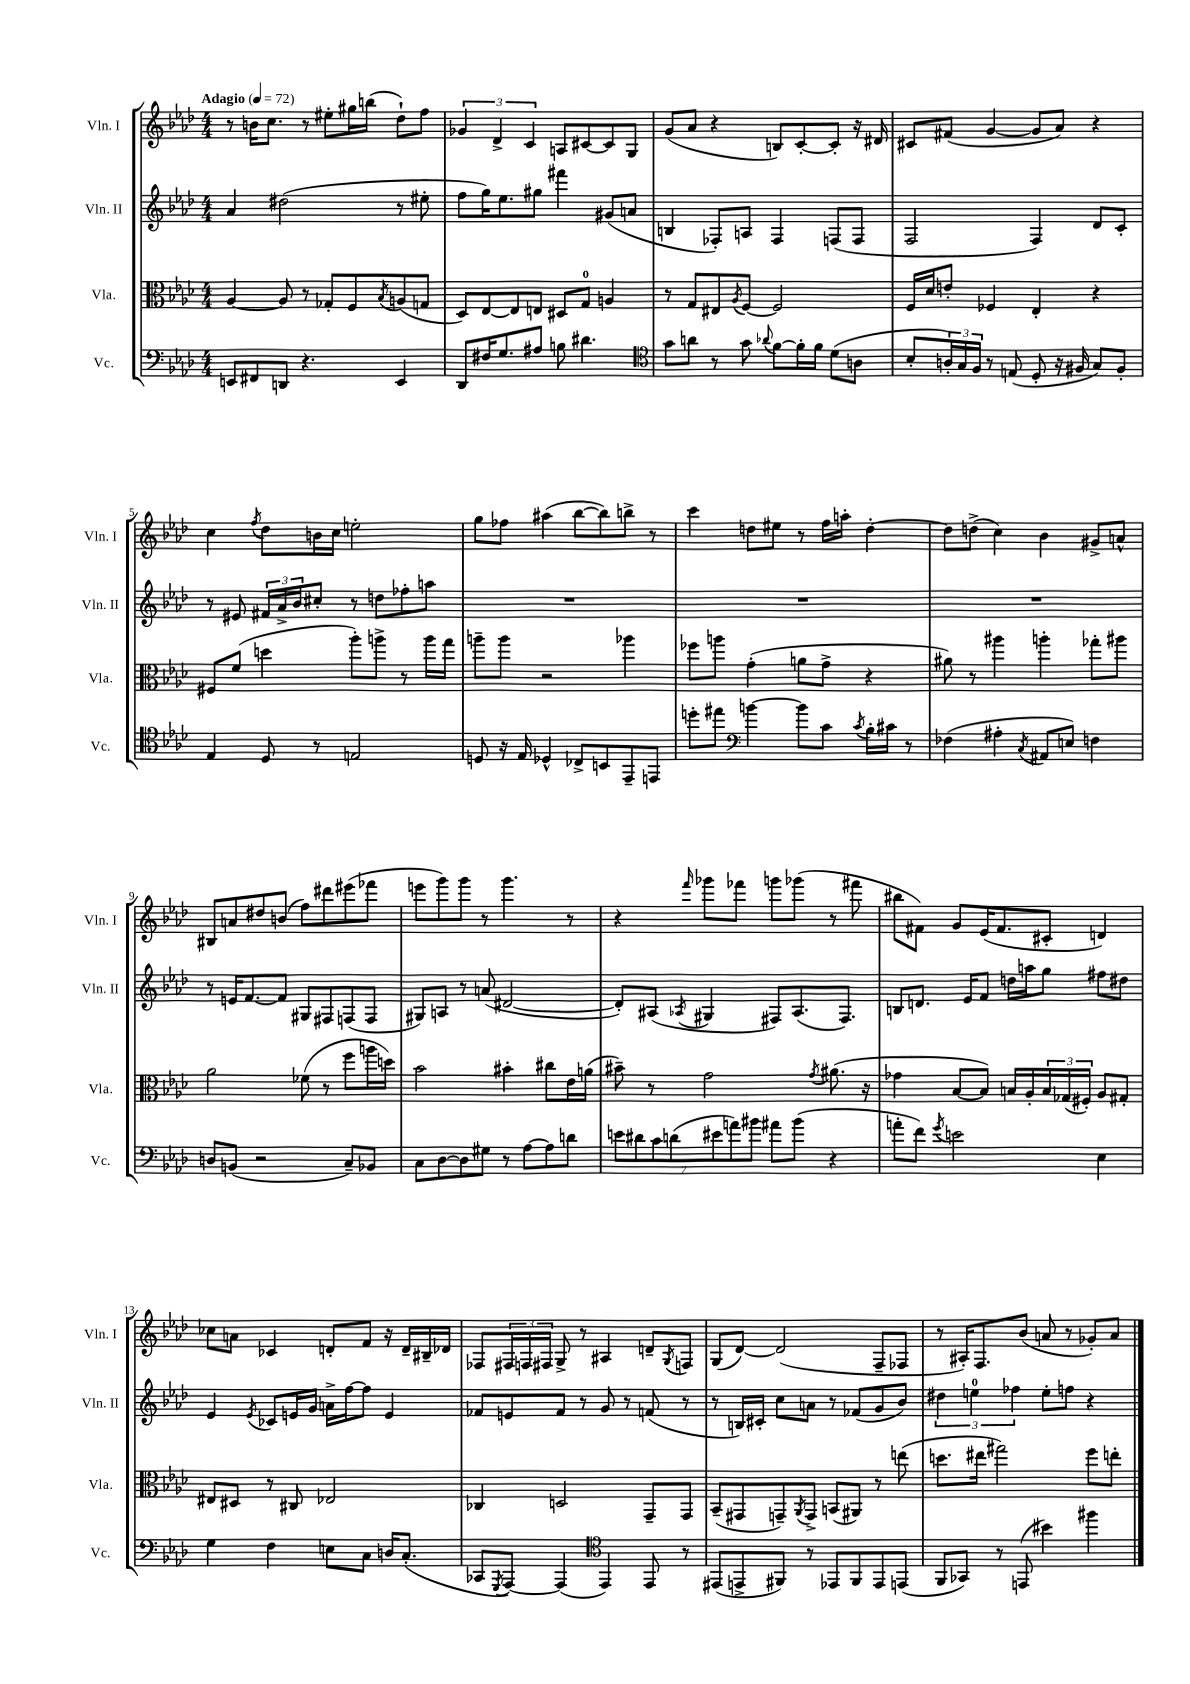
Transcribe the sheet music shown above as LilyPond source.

<<
\new StaffGroup <<
\new Staff = "s0" \with { instrumentName = "Vln. I" shortInstrumentName = "Vln. I" } {
    \clef treble \key aes \major \numericTimeSignature \time 4/4 \tempo "Adagio" 4 = 72
    r8 b'16 c''8. r8 eis''8-. gis''16 b''16( des''8-!) f''8 |
    \tuplet 3/2 { ges'4 des'4-> c'4 } a8 cis'8~ cis'8 g8 |
    g'8( aes'8 r4 b8) c'8~-. c'8-. r16 dis'16 |
    cis'8 fis'8( g'4~ g'8 aes'8) r4 |
    c''4 \acciaccatura { f''8 } des''8 b'16 c''16 e''2-. |
    g''8 fes''8 ais''4( bes''8~ bes''8) b''8-> r8 |
    c'''4 d''8 eis''8 r8 f''16 a''16-. d''4~-. |
    d''8 d''8->( c''4) bes'4 gis'8-> a'8-^ |
    bis8 a'8 dis''8 b'8( f''8) dis'''8 eis'''8( fes'''8 |
    e'''8 g'''8) g'''8 r8 g'''4. r8 |
    r4 \grace { f'''16 } ges'''8 fes'''8 g'''8 ges'''8( r8 fis'''8 |
    bis''8 fis'8) g'8 ees'16( fis'8. cis'8-. d'4) |
    ces''8 a'8 ces'4 d'8-. f'8 r16 d'16-- bis16-- des'16 |
    fes8 \tuplet 3/2 { fis16 f16 fis16 } g8-> r8 ais4 d'8-- \acciaccatura { g8 } f8 |
    g8( des'8~) des'2( f8-- fes8 |
    r8 ais16-.) f8. bes'8( a'8 r8 ges'8-.) a'8 \bar "|." |
}
\new Staff = "s1" \with { instrumentName = "Vln. II" shortInstrumentName = "Vln. II" } {
    \clef treble \key aes \major \numericTimeSignature \time 4/4
    aes'4 dis''2( r8 eis''8-. |
    f''8 g''16) ees''8. gis''8 fis'''4 gis'8( a'8 |
    b4 fes8-.) a8 fes4 f8( f8 |
    f2 f4) des'8 c'8-. |
    r8 eis'8 \tuplet 3/2 { fis'16 aes'16-> bes'16 } cis''8-. r8 d''8 fes''8-. a''8 |
    R1 |
    R1 |
    R1 |
    r8 e'16 f'8.~ f'8 gis8 fis8 f8( f8 |
    gis8) a8 r8 a'8( dis'2~ |
    dis'8-.) ais8( \acciaccatura { aes8 } gis4 fis8) aes8.( fis8.) |
    b8 d'8. ees'16 f'8 d''16 a''16 g''8 fis''8 dis''8 |
    ees'4 \acciaccatura { ees'8 } ces'8 e'16 g'16 a'16-> f''16~ f''8 e'4 |
    fes'8 e'8 fes'8 r8 g'8 r8 f'8( r8 |
    r8 b16) cis'16-. c''8 a'8 r8 fes'8( g'8 bes'8) |
    \tuplet 3/2 { dis''4 e''4-0 fes''4 } e''8-. f''8 r4 \bar "|." |
}
\new Staff = "s2" \with { instrumentName = "Vla." shortInstrumentName = "Vla." } {
    \clef alto \key aes \major \numericTimeSignature \time 4/4
    aes4~ aes8 r8 ges8-. f8 \acciaccatura { bes8 } a8( g8 |
    des8) ees8~ ees8 e8 dis8 g8-0 a4 |
    r8 g8 eis8 \acciaccatura { aes8 } f8~ f2 |
    f16 des'16 e'8-. fes4 ees4-. r4 |
    fis8 f'8( d''4 aes''8-.) a''8-> r8 a''16 g''16 |
    a''8-- a''8 r2 aes''4 |
    fes''8 a''8 g'4-.( a'8 g'8-> r4 |
    ais'8) r8 ais''4 a''4-. ges''8-. ais''8 |
    aes'2 fes'8( r8 f''8 a''16 d''16) |
    bes'2 bis'4-. cis''8 ees'16 a'16( |
    bis'8--) r8 g'2 \acciaccatura { g'8 } ais'8.( r16 |
    ges'4 bes8~ bes8) b16 aes16-. \tuplet 3/2 { b16 ges16( fis16-.) } aes8 gis8-. |
    eis8 dis8 r8 cis8 ees2 |
    ces4 d2 g,8-- g,8 |
    bes,8--( gis,8 g,8--) \acciaccatura { aes,8 } g,8-> b,8( ais,8) r8 e''8( |
    d''8. eis''16 gis''2) f''8 e''8-. \bar "|." |
}
\new Staff = "s3" \with { instrumentName = "Vc." shortInstrumentName = "Vc." } {
    \clef bass \key aes \major \numericTimeSignature \time 4/4
    e,8 fis,8 d,8 r4. e,4 |
    des,8 fis16 g8. ais8 b8 dis'4. |
    \clef tenor g'8 a'8 r8 g'8 \appoggiatura { aes'8 } f'8~ f'16-. f'16 des'8( a8 |
    bes8-. \tuplet 3/2 { a16-.) g16 f16 } r8 e8( des8-. r16 fis16 g8) fis8-. |
    ees4 des8 r8 e2 |
    d8 r16 ees16 des4-^ ces8-> b,8 ees,8-- e,8 |
    d''8-. eis''8 \clef bass b'4~ b'8 c'8 \acciaccatura { c'8 } bes16-. cis'16 r8 |
    fes4( ais4-. \acciaccatura { c8 } ais,8 e8) f4 |
    d8 b,8( r2 c8--) bes,8 |
    c8 des8~ des8 gis8 r8 aes8~ aes8 d'8 |
    \tuplet 7/4 { e'8 dis'8 c'8 d'8( eis'8 a'8) bis'8 } ais'8 bis'8( r4 |
    a'8-. f'8) \acciaccatura { g'8 } e'2 ees4 |
    g4 f4 e8 c8 d16 c8.-.( |
    ces,8 \acciaccatura { g,,8 } aes,,8~) aes,,4( \clef tenor ees,4) ees,8 r8 |
    eis,8( e,8-> fis,8) r8 ees,8 fis,8 ees,8 e,8( |
    f,8 ges,8) r8 e,8( bis'4) fis''4 \bar "|." |
}
>>
>>
